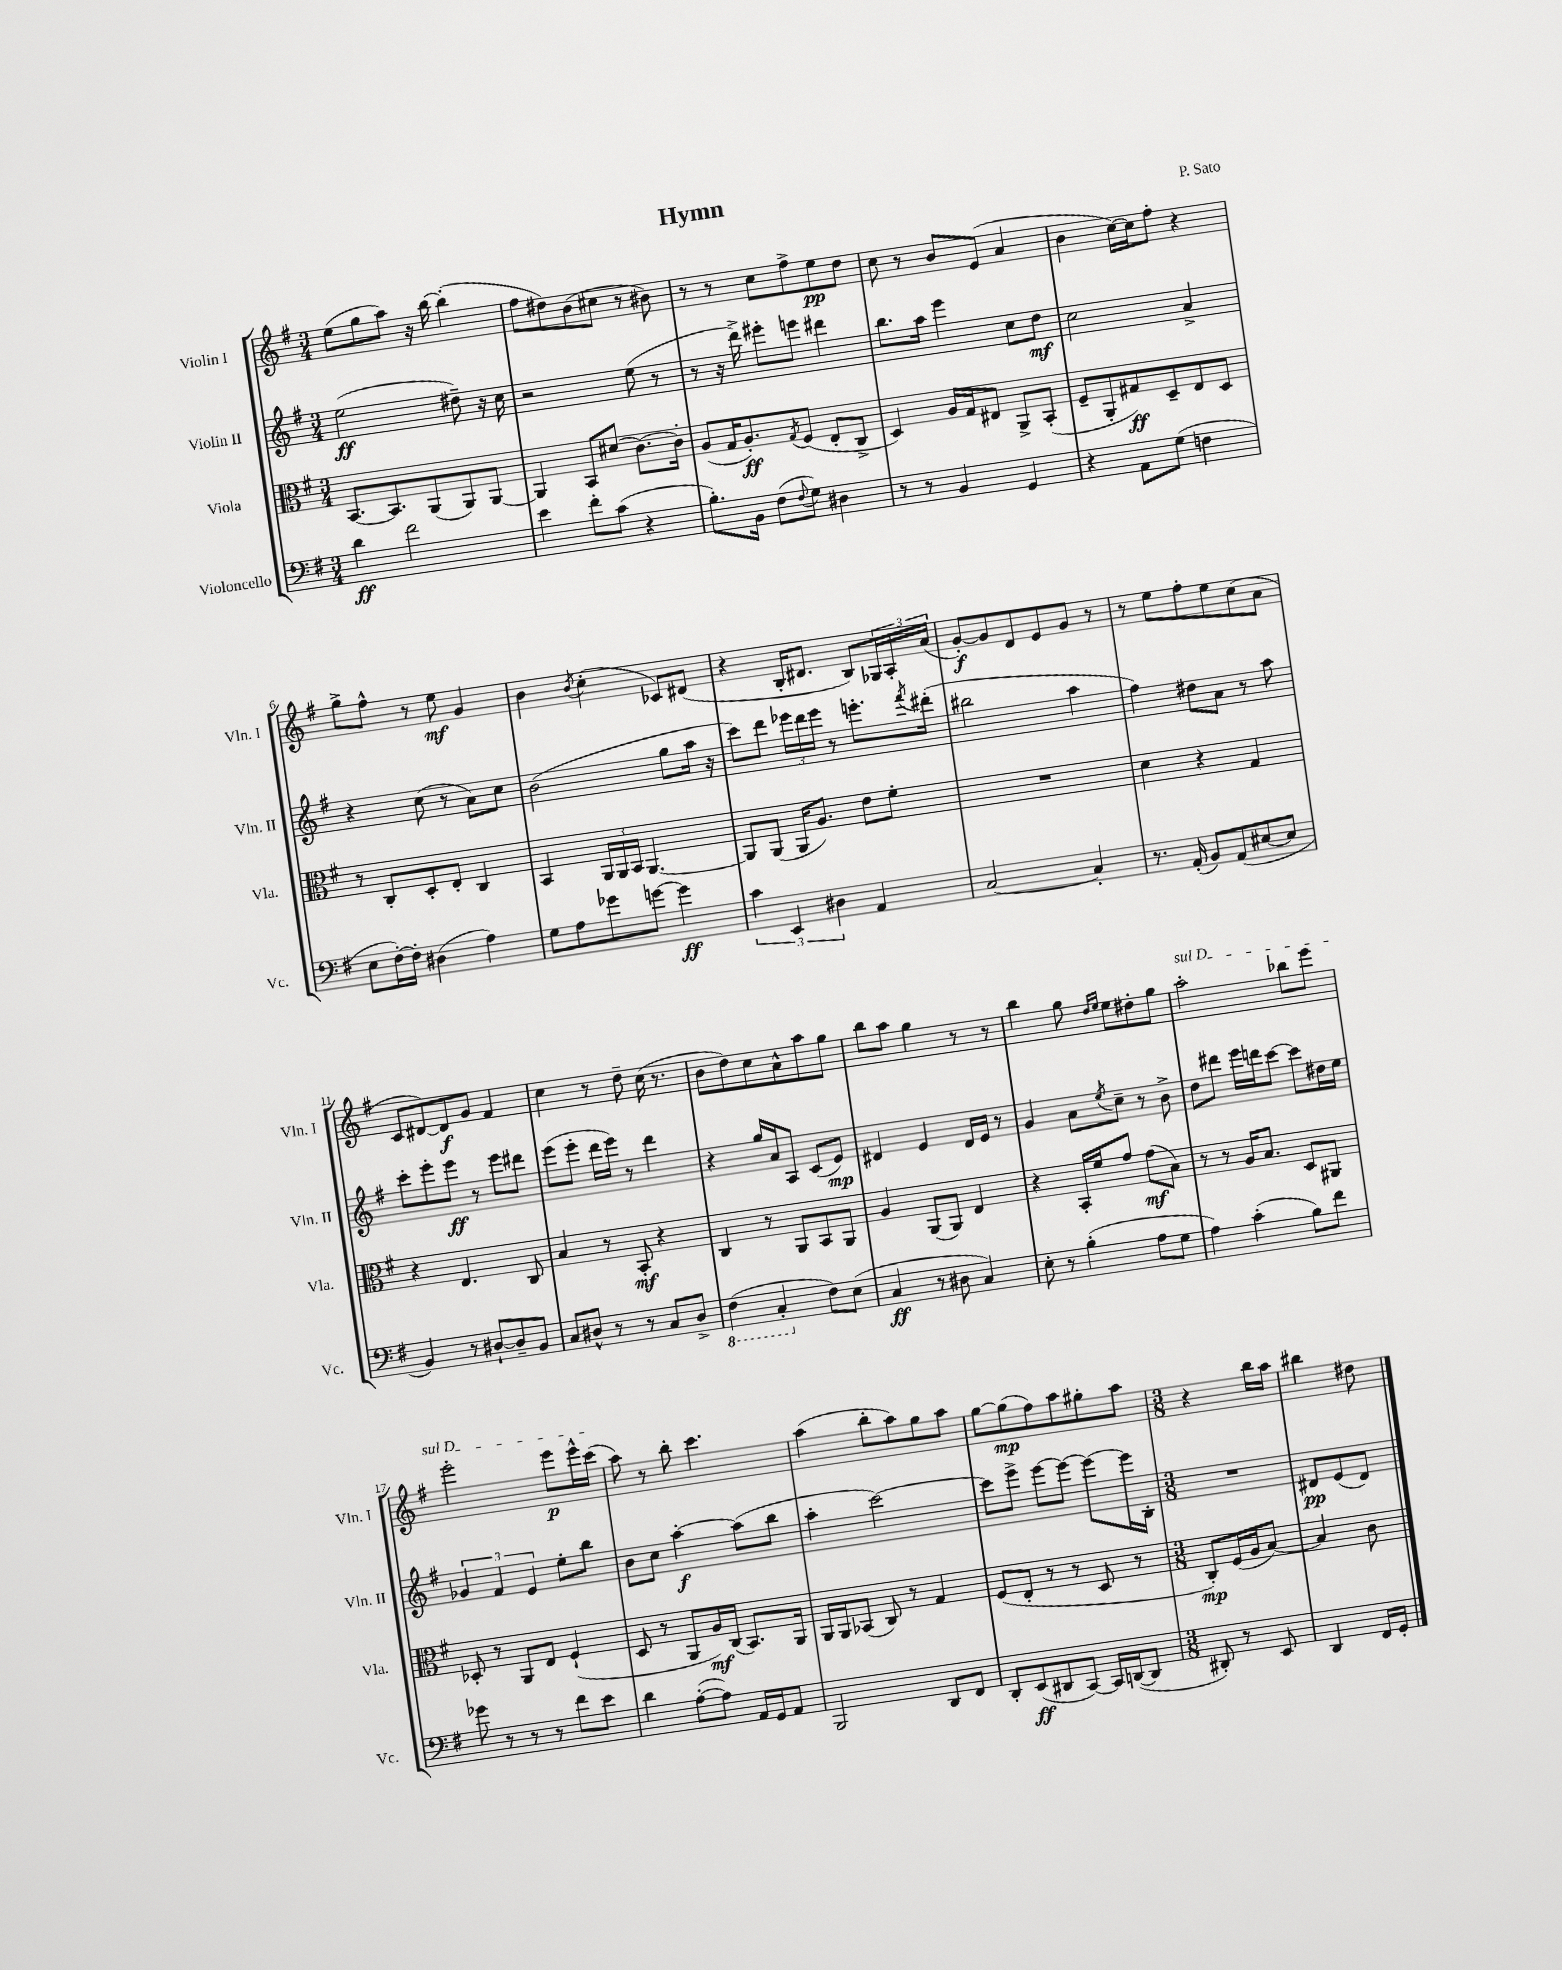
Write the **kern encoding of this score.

**kern	**kern	**kern	**kern
*staff4	*staff3	*staff2	*staff1
*clefF4	*clefC3	*clefG2	*clefG2
*k[f#]	*k[f#]	*k[f#]	*k[f#]
*M3/4	*M3/4	*M3/4	*M3/4
4d\	[8.BB/L	(2ee\	(8ee\L
.	.	.	8gg\
.	8.BB/]	.	.
2f#\	.	.	8aa\J)
.	(8AA/	.	16r
.	.	.	[16bb\
.	8AA/)	8dd#~\)	(4bb'\]
.	[8AA/J	16r	.
.	.	16cc\	.
=	=	=	=
4e\	4AA/]	2r	8ff#\L
.	.	.	8dd#\)
8f#'\L	8BB/L	.	(8b\
(8c\J	(8d#/J	.	8cc#\J
4r	[8.c\L)	(8ee\	8r
.	.	8r	8b#\)
.	16c'\]Jk	.	.
=	=	=	=
8.B'\L)	(8A/L	8r	8r
.	16G/K	16r	8r
16BB\Jk	8.A'/)	16ddd^\)	.
(8F#\L	.	8eee#'\L	8cc\L
8qqF#/	8qG/	.	.
8G\J)	(8F#/J	8eee\J	8ff#^\
4D#\	8E'/L	4ddd#\	8ee\
.	8C^/J	.	8dd\J
=	=	=	=
8r	4D/)	8.bb\L	8cc\
8r	.	.	8r
.	.	16aa\Jk	.
4BB/	16A/LL	4eee\	8b/L
.	16G/J	.	.
.	8E#/J	.	(8e/J
4GG/	8AA^/L	8cc\L	4a/
.	(8BB'/J	8dd\J	.
=	=	=	=
4r	8F#~/L	2cc\	4b\
.	8AA'/	.	.
8AA\L	8G#/)	.	[16cc\LL)
.	.	.	16cc\]J
(8G\J	8D~/	.	8ff#'\J
4F\	8E/	4a^/	4r
.	8D/J	.	.
=	=	=	=
8E\L	8r	4r	8gg^\L
[16F#'\L)	8C'/L	.	8ff#^^\J
16F#'\]JJ	.	.	.
(4D#\	8D'/	(8cc\	8r
.	8E'/J	8r	8ee\
4A\)	4C/	8a\L)	4g/
.	.	8cc\J	.
=	=	=	=
8G\L	4BB/	(2b\	4b\
8A\	.	.	.
.	.	.	8qb/
8g-\	24AA/LL	.	(4cc'\
.	24AA/	.	.
.	24BB/JJ	.	.
[8g\J	[4.AA/	.	.
4g\]	.	8gg\L	8c-/L)
.	.	16aa\Jk	(8d#/J
.	.	16r	.
=	=	=	=
6c\	8AA/]L	8ccc\L)	4r
.	(8AA/J	8ddd\J	.
6EE/	.	.	.
.	16AA/LK	24eee-\LL	16B'/LK
.	.	24ddd\	.
.	8.A/J)	.	8.d#/J
6D#\	.	24eee-\JJ	.
.	.	8r	.
4AA/	8e\L	8.eee'\L	8B/L)
.	8f#'\J	.	24G-/L
.	.	.	24A'/
.	.	8qfff#/	.
.	.	(16ddd#'\Jk	.
.	.	.	(24a/JJ
=	=	=	=
[2C/	2.r	2bb#\	[8g'/L)
.	.	.	8g/]
.	.	.	8d/
.	.	.	8e/
4C'/]	.	4aa\	8g/J
.	.	.	8r
=	=	=	=
8.r	4d\	4ff#\)	8r
.	.	.	8ee\L
(16AA'/	.	.	.
8BB/L)	4r	8dd#\L	8ff#'\
(8AA/	.	8a\J	8ee\
[8E#/	4G/	8r	(8cc\
8E#/]J	.	8aa\	8a\J
=	=	=	=
4BB/)	4r	8ccc'\L	8c/L
.	.	8eee'\	[8d#/)
8r	4.E/	8eee\J	8d#/]
[8D#`/L	.	8r	8g/J
8D#~/]	.	8eee\L	4f#/
8BB/J	8C/	8ddd#\J	.
=	=	=	=
8C/L	4B/	(8eee\L	4cc\
8D#^^/J	.	8eee'\J	.
8r	8r	16ddd\LL	8r
.	.	16eee\JJ)	.
8r	8BB'/	8r	8dd~\
8C/L	4r	4ddd\	(16cc\
.	.	.	8.r
8D#^/J	.	.	.
=	=	=	=
(4FF#\	4C/	4r	8b\L
.	.	.	8dd\)
4CC'/	8r	16gg/LL	8cc\
.	.	16a/J	.
.	8AA/L	8A/J	8a^^\
8F#\L)	8BB/	(8c/L	8aa\
(8E\J	8AA/J	8e/J)	8gg\J
=	=	=	=
4C/	4A/	4d#/	8bb\L
.	.	.	8aa\J
8r	(8AA/L	4e/	4gg\
8D#\	8AA/J)	.	.
4C/)	4E/	16d#/LL	8r
.	.	16e/JJ	.
.	.	8r	8r
=	=	=	=
8E'\	4r	4g/	4bb\
8r	.	.	.
(4B'\	16BB'/LL	8a\L	8gg\
.	16f#/J	.	.
.	.	.	16qqdd/LL
.	.	8qee/	16qqee/JJ
.	8g/J	8cc~\J	8ee\L
8A\L	(8g\L	8r	8dd#'\
8G\J	8B\J)	8b^\	8gg\J
=	=	=	=
4A\)	8r	8dd\L	2aa'\
.	8r	8ddd#\J	.
(4c'\	16A/LK	16eee\LL	.
.	8.B/J	16ddd\J	.
.	.	[8ccc\J	.
8B\L)	8D/L	8ccc\]L	8bb-\L
8f#\J	8AA#/J	16dd#\L	8eee\J
.	.	16ee\JJ	.
=	=	=	=
8g-\	8D-'/	6g-/	2eee'\
8r	8r	.	.
.	.	6f#/	.
8r	8AA/L	.	.
.	.	6e/	.
8r	8E/J	.	.
8f#\L	(4F#`/	8ee'\L	8eee\L
8e\J	.	8bb\J	16eee^^\L
.	.	.	(16ccc\JJ
=	=	=	=
4d\	8D/	8b\L	8aa\)
.	8r	8cc\J	8r
([8A'\L	8AA/L	[4aa'\	8bb'\
8A\]J)	16A/L)	.	4.ccc\
.	(16C/JJ	.	.
16AA/LL	8.BB/L)	(8aa\]L	.
16GG/J	.	.	.
8AA/J	.	8bb\J	.
.	16AA/Jk	.	.
=	=	=	=
2BBB/	16AA/LL	4aa'\	(4aa\
.	16AA/J	.	.
.	(8BB-/J	.	.
.	8C/)	[2ccc\)	8bb'\L
.	8r	.	8aa\)
8DD/L	4G/	.	8gg\
8FF#/J	.	.	8aa\J
=	=	=	=
8DD'/L	(8F#/L	8ccc\]L	[8gg\L
(8EE/	8E'/J	8eee^\J	(8gg\]
8DD#/	8r	[8eee\L	8ff#\)
[8CC/J)	8r	8eee\_J	8aa\
16CC/]LL	8D/	8eee\_L	8gg#'\
([16DD/J	.	.	.
8DD/]J	8r	16eee\]L	8aa\J
.	.	16B'\JJ	.
=	=	=	=
*M3/8	*M3/8	*M3/8	*M3/8
8DD#'/)	8C'/L)	4.r	4r
8r	(16F#/L	.	.
.	16A/J	.	.
8EE/	[8B/J)	.	16bb\LL
.	.	.	16aa\JJ
=	=	=	=
4DD/	4B/]	8d#/L	4bb#\
.	.	(8e/	.
16FF#/LL	8c\	8d#/J)	8dd#\
16GG'/JJ	.	.	.
==	==	==	==
*-	*-	*-	*-
